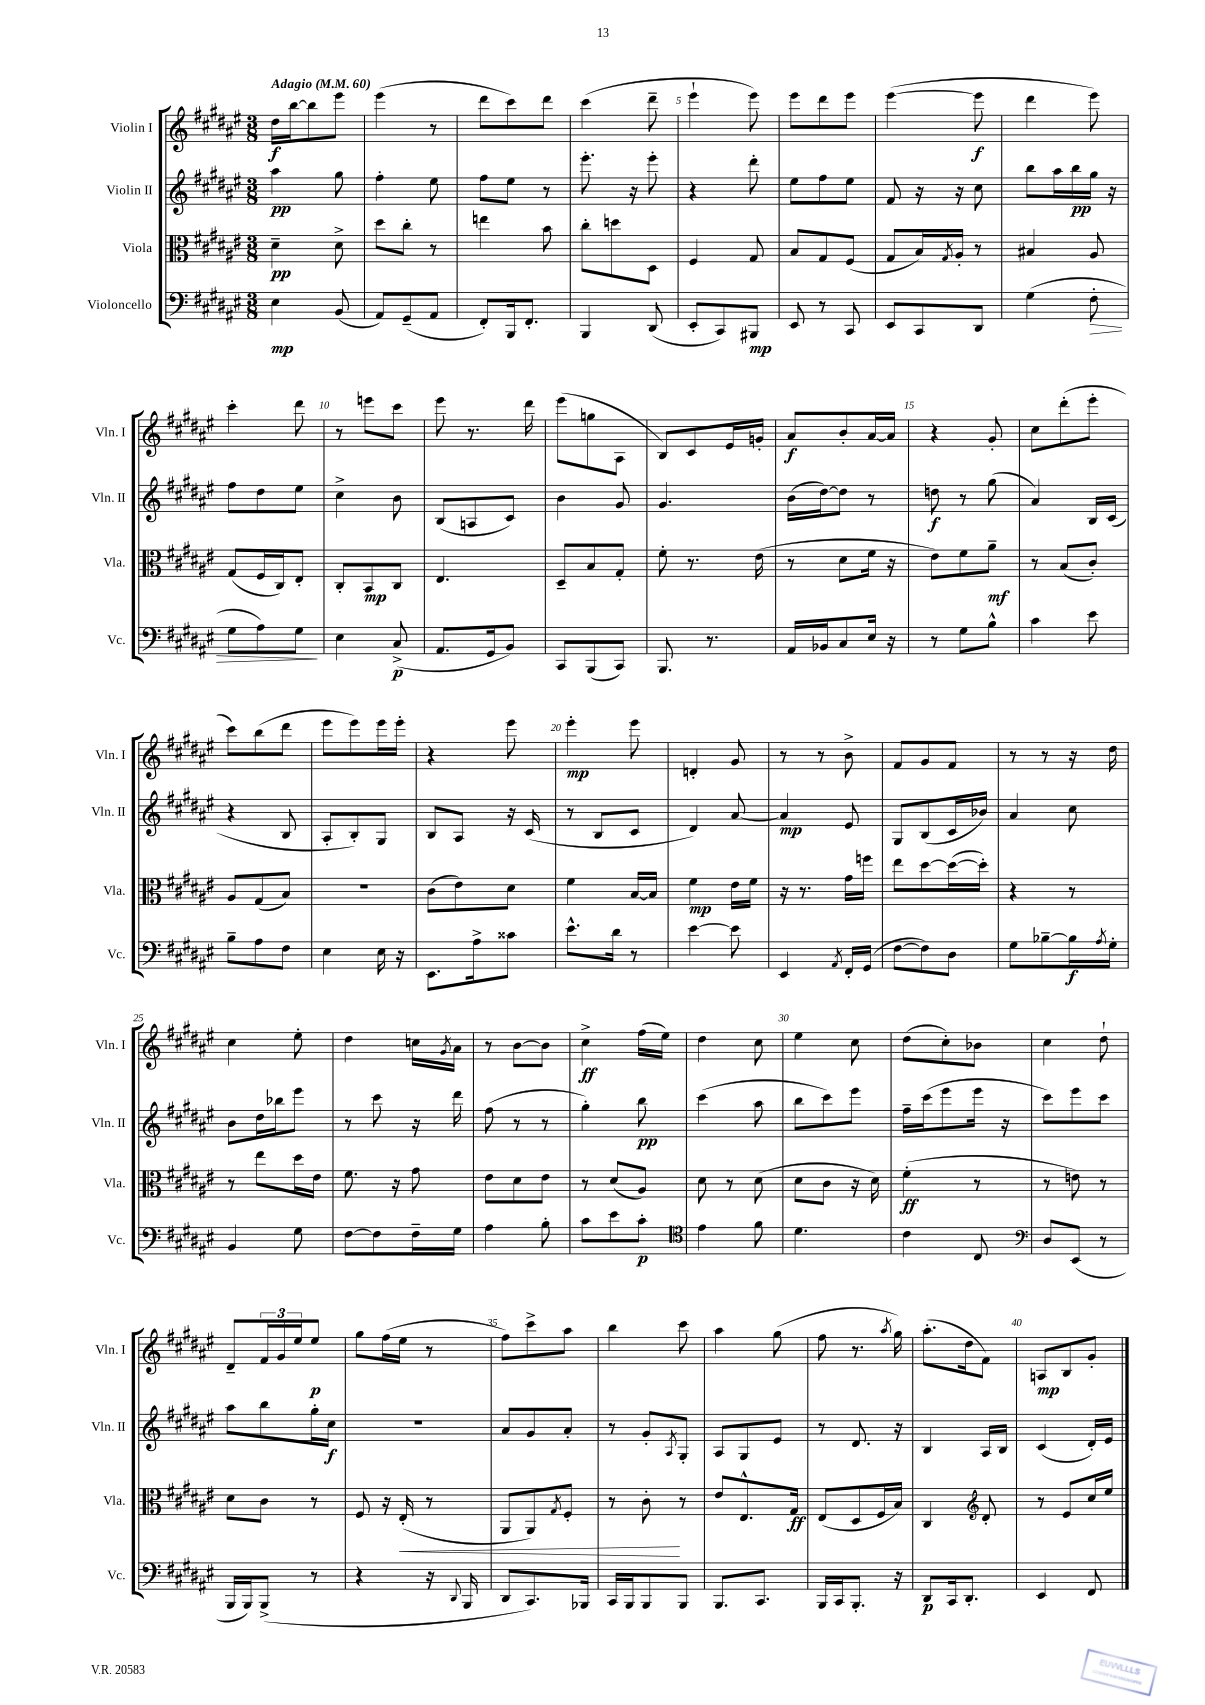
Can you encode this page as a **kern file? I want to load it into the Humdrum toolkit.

**kern	**kern	**kern	**kern
*staff4	*staff3	*staff2	*staff1
*clefF4	*clefC3	*clefG2	*clefG2
*k[f#c#g#d#a#e#]	*k[f#c#g#d#a#e#]	*k[f#c#g#d#a#e#]	*k[f#c#g#d#a#e#]
*M3/8	*M3/8	*M3/8	*M3/8
*MM60	*MM60	*MM60	*MM60
4E#	4d#~	4aa#	16dd#
.	.	.	[16bb
.	.	.	8bb]
(8BB	8d#^	8gg#	8eee#
=	=	=	=
8AA#)	8dd#	4ff#'	(4eee#
(8GG#~	8cc#'	.	.
8AA#	8r	8ee#	8r
=	=	=	=
8FF#')	4ee	8ff#	8ddd#
16BBB	.	8ee#	8ccc#)
8.FF#'	.	.	.
.	8b	8r	8ddd#
=	=	=	=
4BBB	8cc#'	8.eee#'	(4ccc#
.	8dd	.	.
.	.	16r	.
(8DD#	8D#	8eee#'	8ddd#~
=	=	=	=
8EE#'	4F#	4r	4eee#`
8CC#)	.	.	.
8BBB#	8G#	8ddd#'	8eee#)
=	=	=	=
8EE#	8B	8ee#	8eee#
8r	8G#	8ff#	8ddd#
8CC#	(8F#	8ee#	8eee#
=	=	=	=
8EE#	8G#	8f#	([4eee#
8CC#	16B)	16r	.
.	8qG#	.	.
.	16A#'	16r	.
8DD#	8r	8cc#	8eee#]
=	=	=	=
(4G#	4B#	8bb	4ddd#
.	.	16aa#	.
.	.	16bb	.
8F#'	8A#	16gg#	8eee#)
.	.	16r	.
=	=	=	=
8G#	(8G#	8ff#	4ccc#'
8A#)	16F#	8dd#	.
.	16C#)	.	.
8G#	8E#'	8ee#	8ddd#
=	=	=	=
4E#	8C#'	4cc#^	8r
.	8BB	.	8eee
(8C#^	8C#	8b	8ccc#
=	=	=	=
8.AA#	4.E#	(8B	8eee#
.	.	8A	8.r
16GG#	.	.	.
8BB)	.	8c#)	.
.	.	.	16ddd#
=	=	=	=
8CC#	8D#~	4b	(8eee#
(8BBB	8B	.	8gg
8CC#)	8G#'	8g#	8A#
=	=	=	=
8.BBB	8f#'	4.g#	8B)
.	8.r	.	8c#
8.r	.	.	.
.	.	.	16e#
.	(16e#	.	16g'
=	=	=	=
16AA#	8r	(16b	8a#
16BB-	.	[16dd#)	.
8C#	8d#	8dd#]	8b'
16E#	16f#	8r	[16a#
16r	16r	.	16a#]
=	=	=	=
8r	8e#)	8dd	4r
8G#	8f#	8r	.
8B^^	8a#~	(8gg#	8g#'
=	=	=	=
4c#	8r	4a#)	8cc#
.	(8B	.	(8ddd#'
8e#	8c#')	16B	8eee#'
.	.	(16c#	.
=	=	=	=
8B~	8A#	4r	8ccc#)
8A#	(8G#	.	(8bb
8F#	8B)	8B	8ddd#
=	=	=	=
4E#	4.r	8A#'	8eee#
.	.	8B')	8eee#)
16E#	.	8G#	16eee#
16r	.	.	16eee#'
=	=	=	=
8.EE#	(8c#	8B	4r
.	8e#)	8A#	.
16A#^	.	.	.
8c##	8d#	16r	8eee#
.	.	(16c#	.
=	=	=	=
8.e#^^	4f#	8r	4eee#'
.	.	8B	.
16d#	.	.	.
8r	[16B	8c#	8eee#
.	16B]	.	.
=	=	=	=
[4e#	4f#	4d#)	4d'
8e#]	16e#	[8a#	8g#
.	16f#	.	.
=	=	=	=
4EE#	16r	4a#]	8r
.	8.r	.	.
.	.	.	8r
8qAA#	.	.	.
16FF#'	16g#	8e#	8b^
(16GG#	16ff	.	.
=	=	=	=
[8F#	8ee#	8G#	8f#
8F#])	[8dd#	(8B	8g#
8D#	(16dd#_	16c#	8f#
.	16dd#'])	16b-)	.
=	=	=	=
8G#	4r	4a#	8r
[8B-~	.	.	8r
16B-]	8r	8cc#	16r
8qA#	.	.	.
16G#'	.	.	16dd#
=	=	=	=
4BB	8r	8b	4cc#
.	8ee#	16dd#	.
.	.	16bb-	.
8G#	16dd#	8eee#	8ee#'
.	16e#	.	.
=	=	=	=
[8F#	8.f#	8r	4dd#
8F#]	.	8ccc#	.
.	16r	.	.
16F#~	8g#	16r	16cc
.	.	.	8qg#
16G#	.	16ddd#	16a#
=	=	=	=
4A#	8e#	(8ff#	8r
.	8d#	8r	[8b
8B'	8e#	8r	8b]
=	=	=	=
8c#	8r	4gg#')	4cc#^
8e#	(8d#	.	.
8c#'	8A#)	8bb	(16ff#
.	.	.	16ee#)
=	=	=	=
*clefC4	*	*	*
4e#	8d#	(4ccc#	4dd#
.	8r	.	.
8f#	(8d#	8aa#	8cc#
=	=	=	=
4.d#	8d#	8bb	4ee#
.	8c#	8ccc#)	.
.	16r	8eee#	8cc#
.	16d#)	.	.
=	=	=	=
4c#	(4f#'	16ff#~	(8dd#
.	.	(16ccc#	.
.	.	8eee#	8cc#')
8C#	8r	16eee#	8b-
.	.	16r	.
=	=	=	=
*clefF4	*	*	*
8D#	8r	8ccc#)	4cc#
(8EE#	8e)	8eee#	.
8r	8r	8ccc#	8dd#`
=	=	=	=
16BBB	8d#	8aa#	8d#~
16BBB)	.	.	.
(8BBB^	8c#	8bb	24f#
.	.	.	24g#
.	.	.	24ee#
8r	8r	16gg#'	8ee#
.	.	16cc#	.
=	=	=	=
4r	8F#	4.r	8gg#
.	16r	.	(16ff#
.	(16E#'	.	16ee#
16r	8r	.	8r
8qqDD#	.	.	.
16BBB	.	.	.
=	=	=	=
8DD#	8AA#	8a#	8ff#)
8.CC#)	8AA#)	8g#	8ccc#^
.	8qG#	.	.
.	8F#'	8a#'	8aa#
16BBB-	.	.	.
=	=	=	=
16CC#	8r	8r	4bb
16BBB	.	.	.
8BBB	8c#'	8g#'	.
.	.	8qA#	.
8BBB	8r	8G#'	8ccc#
=	=	=	=
8.BBB	8e#	8A#	4aa#
.	8.E#^^	8G#	.
8.CC#	.	.	.
.	.	8e#	(8gg#
.	16G#	.	.
=	=	=	=
16BBB	(8E#	8r	8ff#
16CC#	.	.	.
8.BBB'	8D#	8.d#	8.r
.	16F#	.	.
.	.	.	8qaa#
16r	16B)	16r	16gg#)
=	=	=	=
8DD#	4C#	4B	(8.aa#'
16CC#	.	.	.
8.DD#'	.	.	16dd#
*	*clefG2	*	*
.	8d#'	16A#	8f#)
.	.	16B	.
=	=	=	=
4EE#	8r	(4c#	8A
.	8e#	.	8B
8FF#	16cc#	16d#')	8g#'
.	16ee#	16e#	.
==	==	==	==
*-	*-	*-	*-
